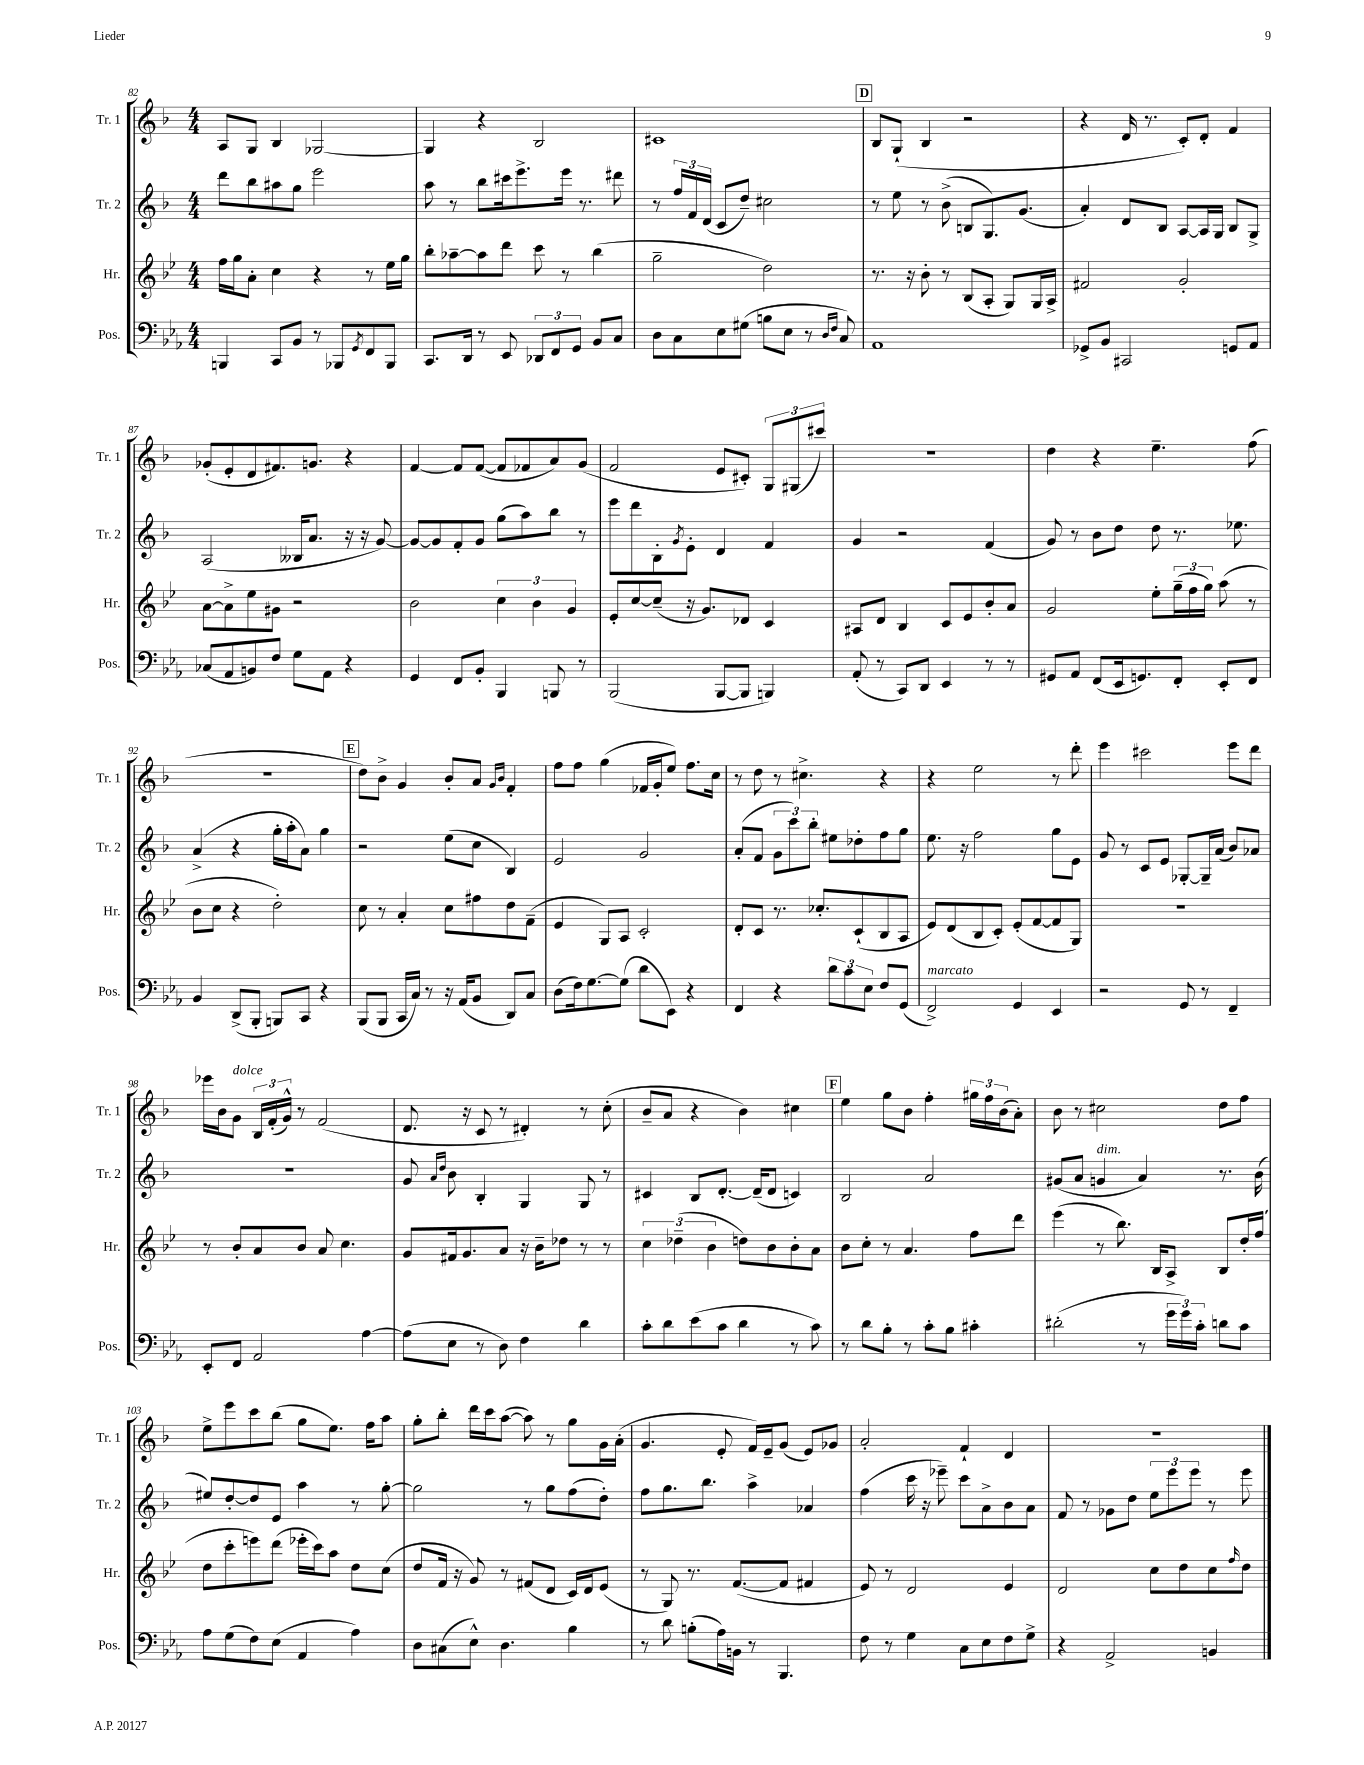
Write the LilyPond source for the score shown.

<<
\new StaffGroup <<
\new Staff = "s0" \with { instrumentName = "Tr. 1" shortInstrumentName = "Tr. 1" } {
    \clef treble \key f \major \numericTimeSignature \time 4/4
    a8 g8 bes4 ges2~ |
    ges4 r4 bes2 |
    cis'1 |
    \mark \markup { \box "D" } bes8 g8-!( bes4 r2 |
    r4 d'16 r8. c'8-.) d'8-. f'4 |
    ges'8-.( e'8-. d'8 fis'8.) g'8. r4 |
    f'4~ f'8 f'8~( f'8 fes'8 a'8) g'8( |
    f'2 e'8 cis'8-.) \tuplet 3/2 { g8 gis8( cis'''8) } |
    R1 |
    d''4 r4 e''4.-- f''8( |
    R1 |
    \mark \markup { \box "E" } d''8) bes'8-> g'4 bes'8-. a'8 \grace { g'16 bes'16 } f'4-. |
    f''8 f''8 g''4( fes'16 g'16-. e''8) f''8. c''16 |
    r8 d''8 r8 cis''4.-> r4 |
    r4 e''2 r8 d'''8-. |
    e'''4 cis'''2 e'''8 d'''8 |
    ees'''16 bes'16 g'8^\markup { \italic "dolce" } \tuplet 3/2 { bes16 f'16-.( g'16-^) } r8 f'2( |
    d'8. r16 c'8 r8 dis'4-.) r8 c''8-.( |
    bes'8-- a'8 r4 bes'4) cis''4 |
    \mark \markup { \box "F" } e''4 g''8 bes'8 f''4-. \tuplet 3/2 { gis''16 f''16 bes'16( } a'8-.) |
    bes'8 r8 cis''2 d''8 f''8 |
    e''8-> e'''8 c'''8 bes''8( g''8 e''8.) f''16 a''8 |
    g''8-. bes''8-. d'''16 c'''16 a''8~( a''8) r8 g''8 g'16 a'16-.( |
    g'4. e'8-. f'16) e'16-- g'8( e'8) ges'8 |
    a'2-. f'4-! d'4 |
    R1 \bar "|." |
}
\new Staff = "s1" \with { instrumentName = "Tr. 2" shortInstrumentName = "Tr. 2" } {
    \clef treble \key f \major \numericTimeSignature \time 4/4
    d'''8 bes''8 ais''8 g''8 e'''2 |
    a''8 r8 bes''8 cis'''16 e'''8.-> e'''16 r8. dis'''8 |
    r8 \tuplet 3/2 { f''16 f'16 d'16( } c'8 d''8--) cis''2 |
    \mark \markup { \box "D" } r8 e''8 r8 bes'8->( b8 g8.) g'8.( |
    a'4-.) d'8 bes8 a8~ a16 g16 bes8 g8-> |
    a2( beses16 a'8. r16 r16 g'8~) |
    g'8~ g'8 f'8-. g'8 g''8( a''8) bes''8 r8 |
    e'''8 d'''8 bes8-. \acciaccatura { g'8 } e'8-. d'4 f'4 |
    g'4 r2 f'4( |
    g'8) r8 bes'8 d''8 d''8 r8. ees''8. |
    a'4->( r4 g''16-. a''16-. a'8) g''4 |
    \mark \markup { \box "E" } r2 e''8( c''8 bes4) |
    e'2 g'2 |
    a'8-.( f'8 \tuplet 3/2 { g'8 c'''8) bes''8-. } eis''8 des''8-. f''8 g''8 |
    e''8. r16 f''2 g''8 e'8 |
    g'8 r8 c'8 e'8 ges8~-. ges16-- a'16( bes'8) aes'8 |
    R1 |
    g'8 \grace { a'16 d''16 } bes'8 bes4-. g4 g8 r8 |
    cis'4 bes8 d'8.~-. d'16--( d'8 c'4) |
    \mark \markup { \box "F" } bes2 a'2 |
    gis'8( a'8 g'4^\markup { \italic "dim." } a'4) r8. bes'16( |
    eis''8) d''8~-. d''8 e'8 a''4 r8 g''8~-. |
    g''2 r8 g''8 f''8( d''8-.) |
    f''8 g''8. bes''8. a''4-> aes'4 |
    f''4( c'''16 r16 ees'''8--) c'''8 a'8-> bes'8 a'8 |
    f'8 r8 ges'8 d''8 \tuplet 3/2 { e''8 e'''8 e'''8 } r8 e'''8 \bar "|." |
}
\new Staff = "s2" \with { instrumentName = "Hr." shortInstrumentName = "Hr." } {
    \clef treble \key bes \major \numericTimeSignature \time 4/4
    f''16 g''16 a'8-. c''4 r4 r8 ees''16 g''16 |
    bes''8-. aes''8~-- aes''8 d'''8 c'''8 r8 bes''4( |
    g''2-- d''2) |
    \mark \markup { \box "D" } r8. r16 bes'8-. r8 bes8( a8-. g8) g16 a16-> |
    fis'2 g'2-. |
    a'8~ a'8-> ees''8 gis'8 r2 |
    bes'2 \tuplet 3/2 { c''4 bes'4 g'4 } |
    ees'8-. c''8~ c''8--( r16 g'8.) des'8 c'4 |
    ais8 d'8 bes4 c'8 ees'8 bes'8-. a'8 |
    g'2 ees''8-. \tuplet 3/2 { g''16--( f''16 g''16) } a''8( r8 |
    bes'8 c''8 r4 d''2-.) |
    \mark \markup { \box "E" } c''8 r8 a'4-. c''8 fis''8 d''8 f'8--( |
    ees'4 g8) a8 c'2-. |
    d'8-. c'8 r8. ces''8.-. c'8-!( bes8 a8 |
    ees'8) d'8( bes8 c'8-.) ees'8-.( f'8~ f'8 g8) |
    R1 |
    r8 bes'8-. a'8 bes'8 a'8 c''4. |
    g'8 fis'16 g'8. a'8 r16 bes'16-- des''8 r8 r8 |
    \tuplet 3/2 { c''4 des''4--( bes'4 } d''8) bes'8 bes'8-. a'8 |
    \mark \markup { \box "F" } bes'8 c''8-. r8 a'4. f''8 d'''8 |
    ees'''4( r8 bes''8.) bes16 a8-> bes8 d''16-. f''16( |
    d''8 c'''8-. e'''8) d'''8( ees'''16-. c'''16) a''8 d''8 c''8( |
    d''8 f'16 r16 g'8) r8 fis'8( d'8 c'16) d'16 ees'8( |
    r8 g8) r8. f'8.~( f'8 fis'4 |
    ees'8) r8 d'2 ees'4 |
    d'2 c''8 d''8 c''8 \grace { f''16 } d''8 \bar "|." |
}
\new Staff = "s3" \with { instrumentName = "Pos." shortInstrumentName = "Pos." } {
    \clef bass \key ees \major \numericTimeSignature \time 4/4
    b,,4 c,8 bes,8 r8 bes,,8 \acciaccatura { g,8 } f,8 bes,,8 |
    c,8. d,16 r8 ees,8 \tuplet 3/2 { des,8 f,8 g,8 } bes,8 c8 |
    d8 c8 ees8 gis8( b8 ees8 r8 \grace { d16 f16 } c8) |
    \mark \markup { \box "D" } aes,1 |
    ges,8-> bes,8 cis,2 g,8 aes,8 |
    ces8( aes,8 b,8) f8 g8 aes,8 r4 |
    g,4 f,8 bes,8-. bes,,4 b,,8 r8 |
    bes,,2( bes,,8~ bes,,8 b,,4) |
    aes,8-.( r8 c,8) d,8 ees,4 r8 r8 |
    gis,8 aes,8 f,8( ees,16 g,8.) f,8-. ees,8-. f,8 |
    bes,4 d,8->( bes,,8-. b,,8) c,8 r4 |
    \mark \markup { \box "E" } bes,,8( bes,,8 c,16 c16) r8 r16 aes,16( bes,8 d,8) c8 |
    d8( f16) g8.~ g8( d'8 ees,8) r4 |
    f,4 r4 \tuplet 3/2 { d'8 c'8 ees8 } f8 g,8( |
    f,2->^\markup { \italic "marcato" }) g,4 ees,4 |
    r2 g,8 r8 f,4-- |
    ees,8-. f,8 aes,2 aes4~ |
    aes8( ees8 r8 d8) f4 d'4 |
    c'8-. d'8 ees'8( c'8 d'4 r8 c'8) |
    \mark \markup { \box "F" } r8 d'8 bes8-. r8 c'8-. bes8 cis'4-. |
    dis'2-.( r8 \tuplet 3/2 { g'16 g'16) c'16-. } d'8 c'8 |
    aes8 g8( f8) ees8( aes,4 aes4) |
    d8 cis8( ees8-^) d4. bes4 |
    r8 d'8 b8-.( aes16) b,16 r8 bes,,4. |
    f8 r8 g4 c8 ees8 f8 g8-> |
    r4 aes,2-> b,4 \bar "|." |
}
>>
>>
\layout { \context { \Score currentBarNumber = #82 } }
